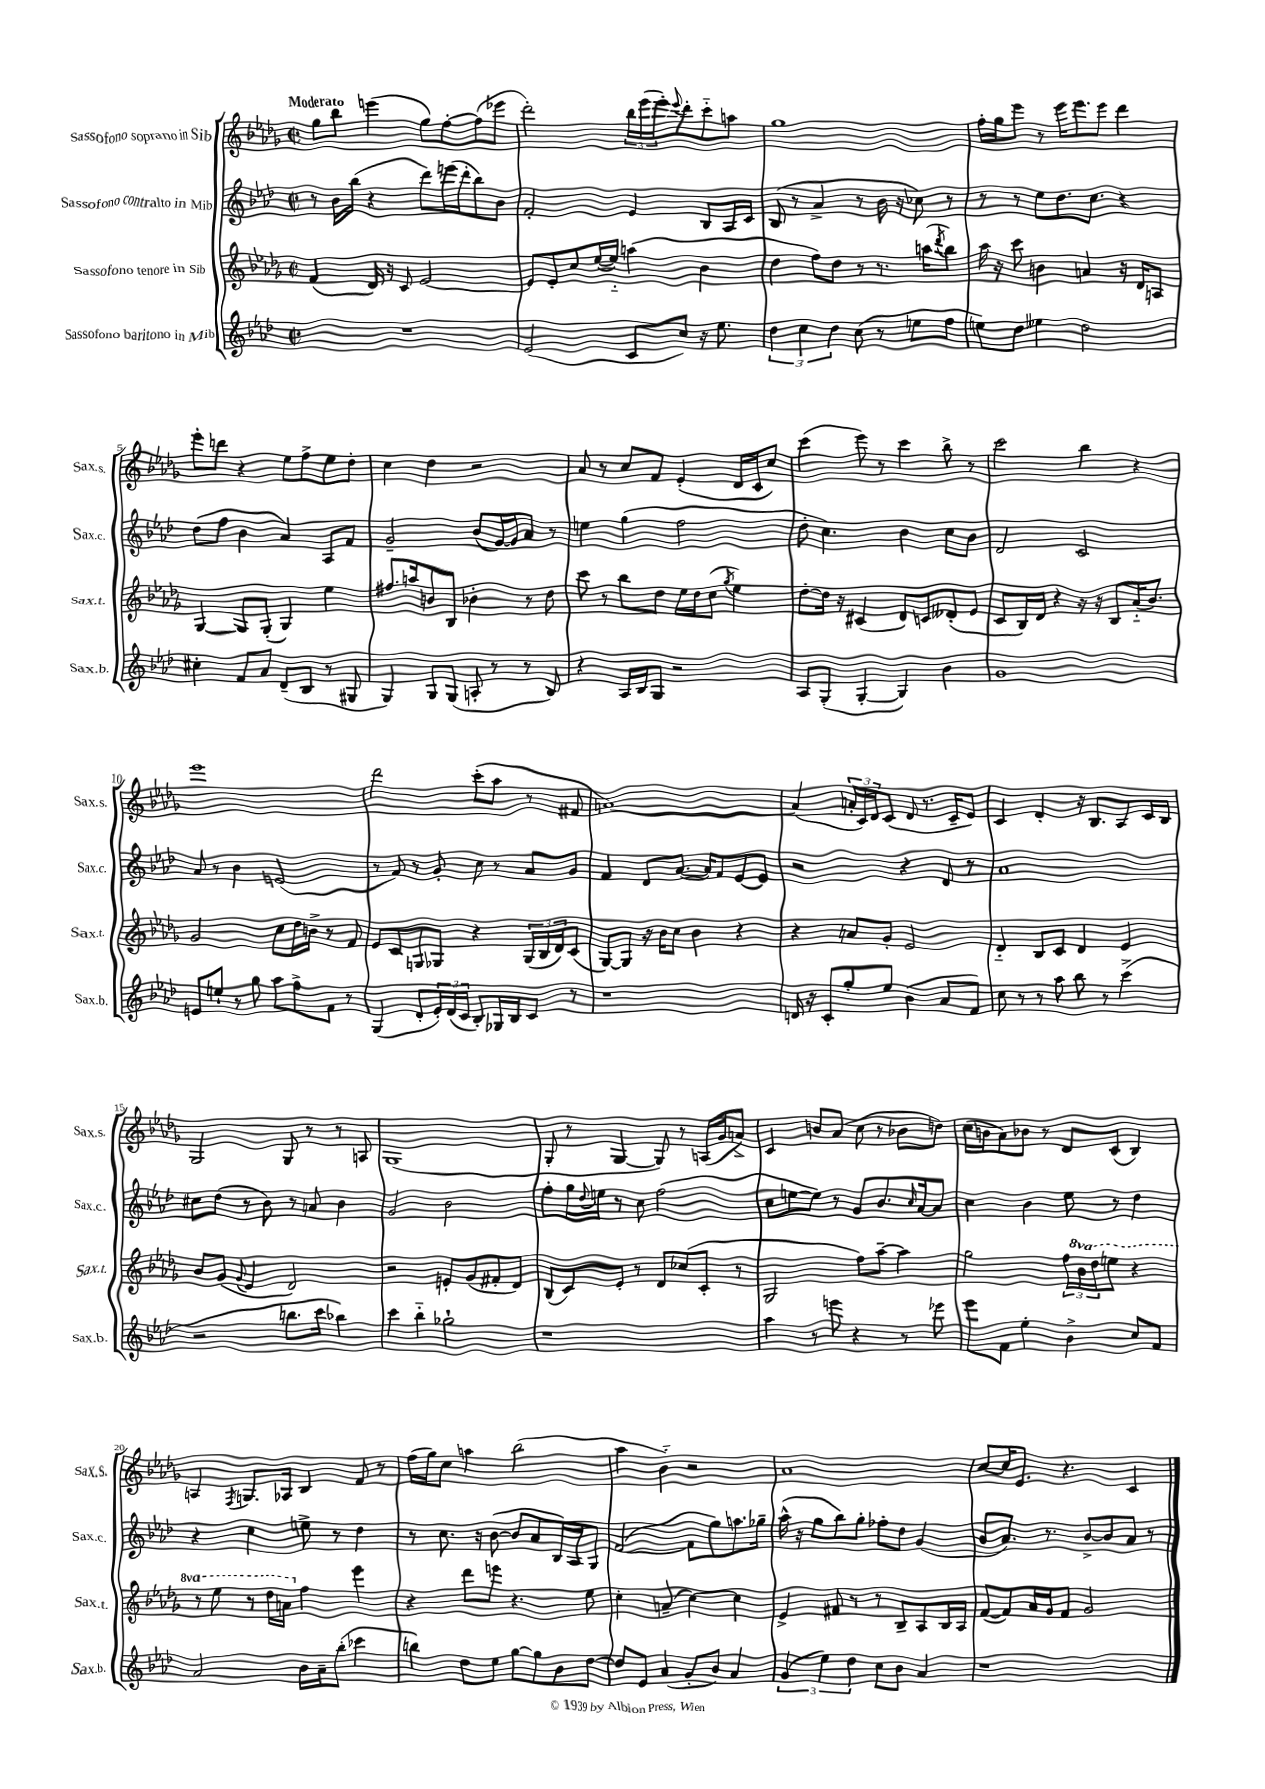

**kern	**kern	**kern	**kern
*part4	*part3	*part2	*part1
*staff4	*staff3	*staff2	*staff1
*I"Sassofono baritono in Mib	*I"Sassofono tenore in Sib	*I"Sassofono contralto in Mib	*I"Sassofono soprano in Sib
*I'Sax.b.	*I'Sax.t.	*I'Sax.c.	*I'Sax.s.
*clefG2	*clefG2	*clefG2	*clefG2
*k[b-e-a-d-]	*k[b-e-a-d-g-]	*k[b-e-a-d-]	*k[b-e-a-d-g-]
*M2/2	*M2/2	*M2/2	*M2/2
*met(c|)	*met(c|)	*met(c|)	*met(c|)
=1	=1	=1	=1
!	!	!	!LO:TX:a:B:t=Moderato
1r	(4f/	8r	8gg-\L
.	.	16b-\LL	8bb-\J
.	.	(16bb-\JJ	.
.	16d-/)	4r	(4eeen\
.	16r	.	.
.	8c/	.	.
.	[2e-/	8ddd-\L)	8gg-\L)
.	.	(16eeen\L	[8ff'\
.	.	16ddd-'\J	.
.	.	8bb-\)	(8ff\]
.	.	8b-\J	8eee-X\J
=2	=2	=2	=2
(2e-/	8e-/L]	2f'/	2ddd-'\)
.	8e-'/	.	.
.	8cc/	.	.
.	([16ee-/L	.	.
.	16ee-/JJ])	.	.
8c/L	(4aan\	4e-/	24bb-\LL
.	.	.	(24eee-\
.	.	.	24eee-'\J)
.	.	.	8qqeee-/
8cc/J)	.	.	8ddd-'\
16r	4b-\	8B-/L	8ccc\
8.ee-\	.	.	.
.	.	16A-/L	8aan\J
.	.	16c/JJ	.
=3	=3	=3	=3
6dd-\	4dd-\	(8B-/	1gg-
.	.	8r	.
6cc\	.	.	.
.	8ff\L)	4a-^/	.
6dd-\	.	.	.
.	8dd-\J	.	.
(8cc\	8r	8r	.
8r	8.r	16b-\	.
.	.	16r	.
8een\L	.	8cc-X\)	.
.	(16aan\KL	.	.
.	8qddd-/	.	.
8ff\J	8bb-\J)	8r	.
=4	=4	=4	=4
8een\L)	16aa-\	8r	16ff'\LL
.	16r	.	16gg-\J
8dd-\J	8ccc\	8r	8eee-\J
4ee--X\	4bn\	8ee-\L	8r
.	.	8.dd-\	16eee-\KL
.	.	.	8.eee-\
2dd-\	4an/	.	.
.	.	8.cc\J	.
.	.	.	8eee-\J
.	16r	4r	4ddd-\
.	16d-/KL	.	.
.	8An/J	.	.
!!LO:LB:g=z
=5	=5	=5	=5
4cc#X'\	[4G-/	(8dd-\L	8eee-'\L
.	.	8ff\J	8dddn\J
8f/L	8G-/L]	4b-\	4r
8a-/J	(8G-'/J	.	.
(8d-~/L	4G-/)	4a-/)	8ee-\L
8B-/J	.	.	8ff^\
8r	4ee-\	8A-/L	8ee-\
8G#X/	.	8f/J	8dd-'\J
=6	=6	=6	=6
4G/)	8.ff#X/L	2g~/	4cc\
.	16aan/k	.	.
8G/L	8bn/	.	4dd-\
(8G/J	8B-/J	.	.
8An'/	4b-X'\	(8b-/L	2r
8r	.	[16g/L)	.
.	.	16g/J]	.
8r	8r	8a-/J	.
8B-/)	8dd-\	8r	.
=7	=7	=7	=7
4r	8ccc\	4een\	8a-/
.	8r	.	8r
16A-/LL	8bb-\L	(4gg\	8cc/L
16B-/J	.	.	.
8G/J	8dd-\J	.	8f/J
2r	16ee-\LL	2ff\	(4e-'/
.	16dd-\J	.	.
.	(8cc\J	.	.
.	8qgg-/	.	.
.	4ee-\)	.	16d-/LL
.	.	.	16c/J
.	.	.	8cc/J)
=8	=8	=8	=8
8A-/L	[8dd-'\L	8dd-'\	(4ccc\
(8G'/J	16dd-\Jk]	4.cc\)	.
.	16r	.	.
[4G'/	(4c#X/	.	8eee-\)
.	.	.	8r
4G/])	8d-/L)	4b-\	4ccc\
.	8cn/	.	.
4b-\	(8d--X'/	8cc\L	8bb-^\
.	8e-/J	8b-\J	8r
=9	=9	=9	=9
1g	8c/L	2d-/	2ccc\
.	16B-/L)	.	.
.	16d-/JJ	.	.
.	4r	.	.
.	16r	2c/	4bb-\
.	16r	.	.
.	8B-/L	.	.
.	(16a-/K	.	4r
.	8.b-/J)	.	.
!!LO:LB:g=z
=10	=10	=10	=10
8en/L	2g-/	8a-/	1eee-
8een`/J	.	8r	.
8r	.	4b-\	.
8gg\	.	.	.
8aa-\L	8cc\L	(2en/	.
8ff^\	16dd-\L	.	.
.	16bn^\JJ	.	.
8f\J	8r	.	.
8r	8f/	.	.
=11	=11	=11	=11
(4G/	8e-/L	8r	2ddd-\
.	8c/	8f/)	.
8d-'/L	8Gn/	8r	.
24e-'/L)	8G-X/J	8g'/	.
(24d-/	.	.	.
24c/JJ	.	.	.
8B-'/L)	4r	8cc\	(8ccc'\L
16G-X/L	.	8r	8aa-\J
16B-/J	.	.	.
8c/J	(24G-/LL	8a-/L	8r
.	24B-/	.	.
.	24d-/J)	.	.
8r	(8c/J	8g/J	8f#X/
=12	=12	=12	=12
1r	[8G-/L)	4f/	[1an)
.	8G-/J]	.	.
.	16r	8d-/L	.
.	16b-\KL	.	.
.	8cc\J	([8.a-/J	.
.	4b-\	.	.
.	.	16a-/KL])	.
.	.	8f/	.
.	4r	[8e-/	.
.	.	8e-/J]	.
=13	=13	=13	=13
16dn/	4r	2r	(4a/]
16r	.	.	.
8c'/L	.	.	.
8gg'/	8an/L	.	24an'/LL
.	.	.	24c/)
.	.	.	24d-/J
8ee-/J	8g-'/J	.	(8c/J
(4b-\	2e-/	4r	8d-/
.	.	.	8.r
8a-/L	.	8d-/	.
.	.	.	16c~/KL
8f/J)	.	8r	8e-/J)
=14	=14	=14	=14
8cc\	4d-/	1a-	4c/
8r	.	.	.
8r	8B-/L	.	4d-'/
8aa-\	8c/J	.	.
8bb-\	4d-/	.	16r
.	.	.	8.B-/L
8r	.	.	.
(4ccc^\	4e-/	.	8A-/
.	.	.	16c/L
.	.	.	16B-/JJ
!!LO:LB:g=z
=15	=15	=15	=15
2r	8b-/L	8cc#X\L	2G-/
.	(8g-/J	(8dd-\J	.
.	8qqg-/	.	.
.	4e-/	8r	.
.	.	8b-\)	.
8.bbn\L	2d-/)	8r	8G-/
.	.	8an/	8r
16ccc\Jk	.	.	.
4bb-X\)	.	4b-\	8r
.	.	.	8An/
=16	=16	=16	=16
4ccc\	2r	2g/	(1G-
4bb-\	.	.	.
2gg-X`\	8en'/L	2b-\	.
.	(8g-/	.	.
.	8f#X'/	.	.
.	8d-/J)	.	.
=17	=17	=17	=17
1r	(8B-/L	8ff'\L	8G-'/
.	8c/)	16gg\L	8r
.	.	8qqdd-/	.
.	.	16een\JJ	.
.	8e-'/J	8r	[4G-/
.	8r	8cc\	.
.	8d-/L	(2ff\	8G-/])
.	(8cc-X/	.	8r
.	8c'/J	.	(16An/LL
.	.	.	16g-/J
.	8r	.	8an^/J)
=18	=18	=18	=18
4aa-\	2G-/	8cc\L	4c/
.	.	[8een\	.
8r	.	8ee\J])	8bn/L
8eeen\	.	8r	(8a-/J
4r	8ff\L)	8g/L	8cc\
.	[8aa-~\J	8.b-/	8r
8r	4aa-\]	.	8b-X\L
.	.	16qqcc/	.
.	.	[16a-/k	.
8eee-X\	.	8a-/J]	8ddn\J)
=19	=19	=19	=19
8eee-\L	2gg-\	4cc\	(16cc\LL
.	.	.	16bn\J
8f\J	.	.	8a-\)
4ee-'\	.	4b-\	8b-X\J
.	.	.	8r
4b-^\	24ff\LL	8ee-\	8d-/L
*	*8va	*	*
.	24bb-\	.	.
.	24ddd-\J	.	.
.	8eeen\J	8r	(8c/J
8cc/L	4r	4dd-\	4B-/)
8f/J	.	.	.
!!LO:LB:g=z
=20	=20	=20	=20
2a-/	8r	4r	4An/
.	8eee-\	.	.
.	.	.	8qF/
.	8r	4cc\	8.Gn/L
.	16ddd-\LL	.	.
.	16aan\JJ	.	16A-X/Jk
*	*X8va	*	*
16b-\LL	4ff\	8een^\	4B-/
16a-~\J	.	.	.
(8bb-'\J	.	8r	.
4ccc-X\	4eee-\	4dd-\	8f/
.	.	.	8r
=21	=21	=21	=21
4bbn\)	4r	8r	(16ff\LL
.	.	.	16gg-\J)
.	.	8.cc\	8cc\J
8dd-\L	8ddd-\L	.	4aan\
.	.	16r	.
8ee-\J	8eeen\J	([8b-\	.
[8gg\L	4.r	8b-/L]	(2bb-\
8gg\]	.	8a-/	.
8b-\	.	16B-/L)	.
.	.	16A-/J	.
[8dd-\J	8ee-\	8G/J	.
=22	=22	=22	=22
8dd-/L]	4cc'\	([2f/	4aa-\
8e-/J	.	.	.
(4a-/	(4an~/	.	4b-\)
8g'/L	[4cc\)	8f\L]	2r
8b-/J)	.	8gg\)	.
4a-/	4cc\]	8.aan\	.
.	.	16gg-X~\Jk	.
=23	=23	=23	=23
(6g/	4e-^/	(16aa-^^\	1a-
.	.	16r	.
.	.	8gg\L	.
6ee-\)	.	.	.
.	8f#X/	8bb-\)	.
6dd-\	.	.	.
.	8r	8gg'\J	.
8cc\L	8r	8ff-X'\L	.
8b-\J	8B-~/L	8dd-\J	.
4a-/	8A-/	(4g/	.
.	16B-/L	.	.
.	16A-/JJ	.	.
=24	=24	=24	=24
1r	([8f/L	8b-/L	[8cc/L
.	8f/])	8.a-/J)	16cc/K]
.	.	.	8.e-/J
.	16a-/L	.	.
.	16g-/J	8.r	.
.	8f/J	.	4.r
.	2g-/	[8b-^/L	.
.	.	8b-/]	.
.	.	8a-/J	4c/
.	.	8r	.
==	==	==	==
*-	*-	*-	*-
